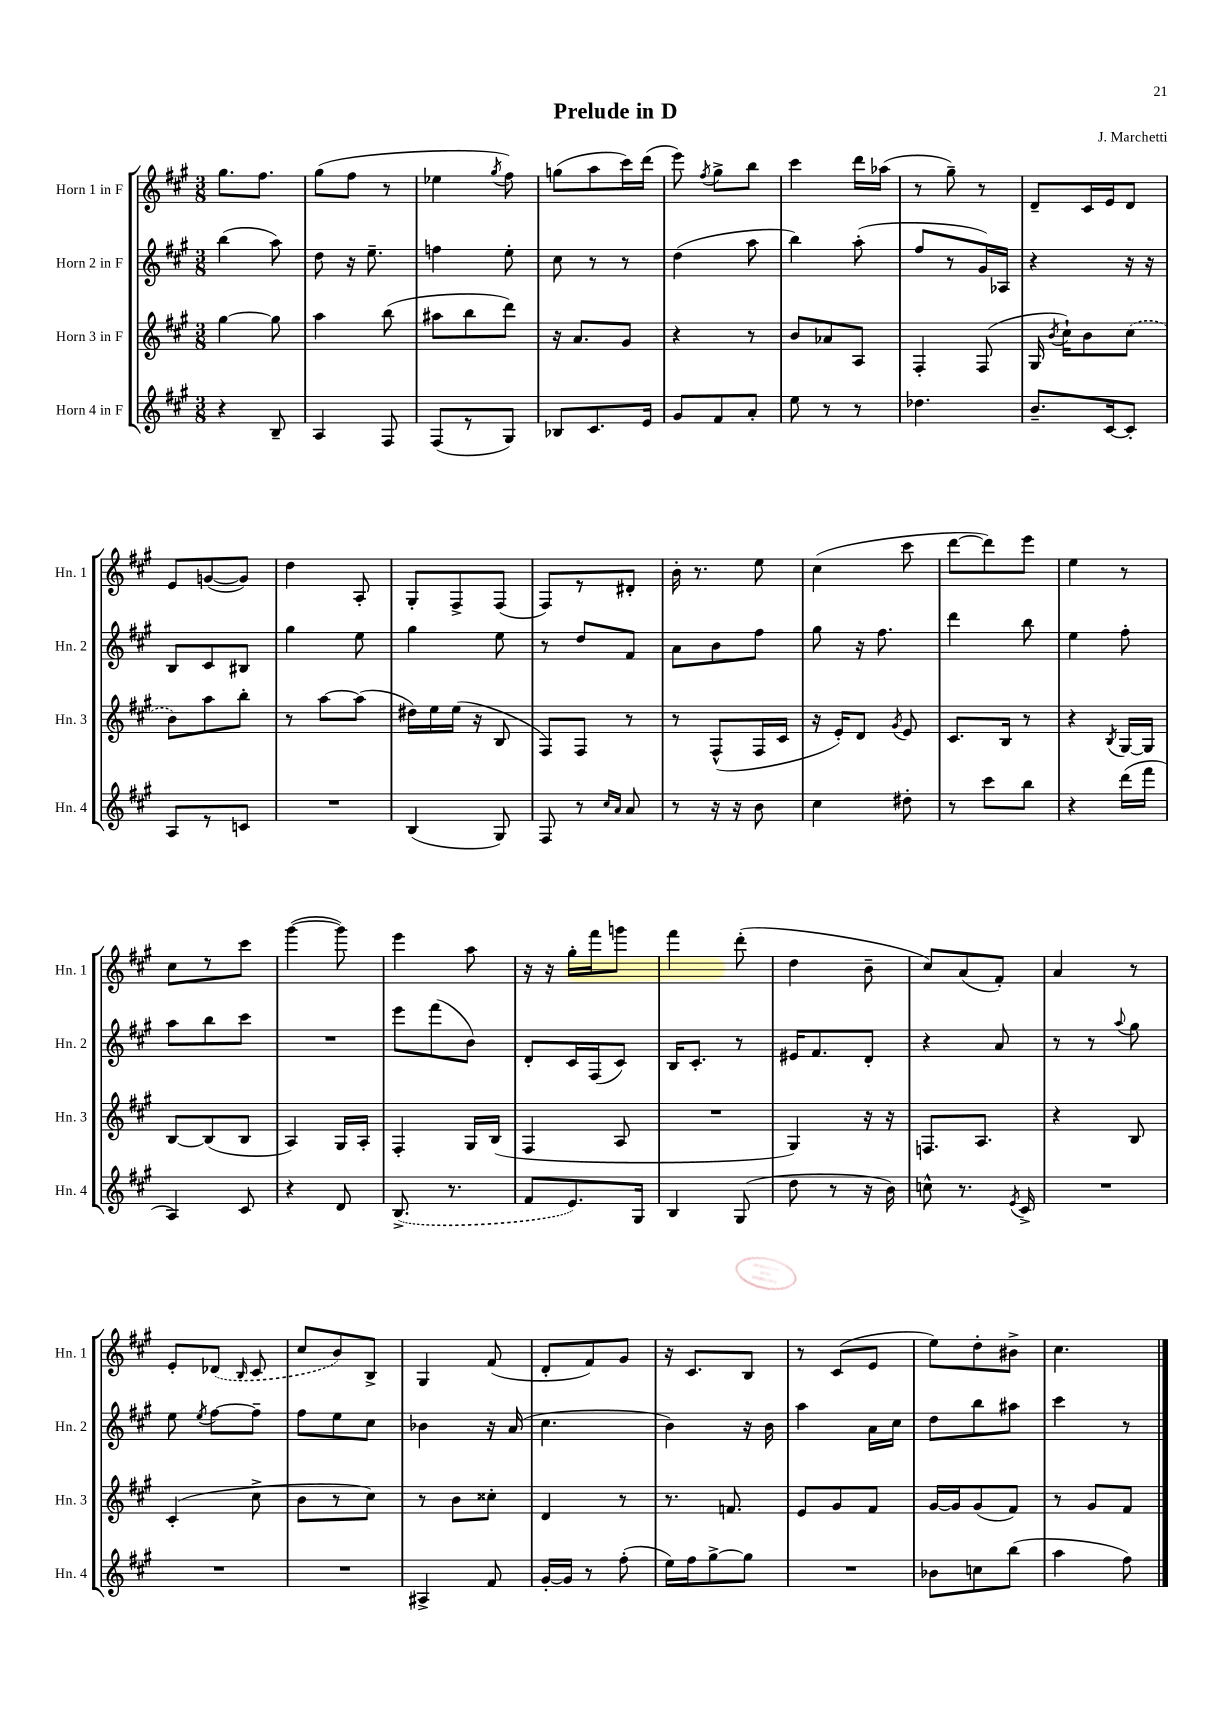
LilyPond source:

\header { title = "Prelude in D" composer = "J. Marchetti" }
<<
\new StaffGroup <<
\new Staff = "s0" \with { instrumentName = "Horn 1 in F" shortInstrumentName = "Hn. 1" } {
    \clef treble \key a \major \numericTimeSignature \time 3/8
    \autoBeamOff gis''8.[ fis''8.] |
    gis''8[( fis''8] r8 |
    ees''4 \acciaccatura { gis''8 } fis''8) |
    g''8[( a''8 cis'''16) d'''16]( |
    e'''8) \acciaccatura { fis''8 } gis''8[-> b''8] |
    cis'''4 d'''16[ aes''16]( |
    r8 gis''8--) r8 |
    d'8[-- cis'16 e'16 d'8] |
    e'8[ g'8~( g'8]) |
    d''4 a8-. |
    gis8[-. fis8-> fis8]( |
    fis8[) r8 dis'8]-. |
    b'16-. r8. e''8 |
    cis''4( cis'''8 |
    d'''8[~ d'''8) e'''8] |
    e''4 r8 |
    cis''8[ r8 cis'''8] |
    gis'''4~( gis'''8) |
    e'''4 a''8 |
    r16 r16 gis''16[-. fis'''16 g'''8] |
    fis'''4 d'''8-.( |
    d''4 b'8-- |
    cis''8[) a'8( fis'8]-.) |
    a'4 r8 |
    e'8[-. \once \slurDashed des'8]( \grace { b16 } cis'8 |
    cis''8[ b'8) b8]-> |
    gis4 fis'8( |
    d'8[-. fis'8) gis'8] |
    r16 cis'8.[ b8] |
    r8 cis'8[( e'8] |
    e''8[) d''8-. bis'8]-> |
    cis''4. \bar "|." |
}
\new Staff = "s1" \with { instrumentName = "Horn 2 in F" shortInstrumentName = "Hn. 2" } {
    \clef treble \key a \major \numericTimeSignature \time 3/8
    \autoBeamOff b''4( a''8) |
    d''8 r16 e''8.-- |
    f''4 e''8-. |
    cis''8 r8 r8 |
    d''4( a''8 |
    b''4) a''8-.( |
    fis''8[ r8 gis'16) aes16] |
    r4 r16 r16 |
    b8[ cis'8 bis8] |
    gis''4 e''8 |
    gis''4 e''8 |
    r8 d''8[ fis'8] |
    a'8[ b'8 fis''8] |
    gis''8 r16 fis''8. |
    d'''4 b''8 |
    e''4 fis''8-. |
    a''8[ b''8 cis'''8] |
    R4. |
    e'''8[ fis'''8( b'8]) |
    d'8[-. cis'16 fis16( cis'8]) |
    b16[ cis'8.]-. r8 |
    eis'16[ fis'8. d'8]-. |
    r4 a'8 |
    r8 r8 \appoggiatura { a''8 } gis''8 |
    e''8 \acciaccatura { e''8 } fis''8[~ fis''8]-- |
    fis''8[ e''8 cis''8] |
    bes'4 r16 a'16( |
    cis''4. |
    b'4) r16 b'16 |
    a''4 a'16[ cis''16] |
    d''8[ b''8 ais''8] |
    cis'''4 r8 \bar "|." |
}
\new Staff = "s2" \with { instrumentName = "Horn 3 in F" shortInstrumentName = "Hn. 3" } {
    \clef treble \key a \major \numericTimeSignature \time 3/8
    \autoBeamOff gis''4~ gis''8 |
    a''4 b''8( |
    ais''8[ b''8 d'''8]) |
    r16 a'8.[ gis'8] |
    r4 r8 |
    b'8[ aes'8 a8] |
    fis4-. fis8( |
    gis16 \acciaccatura { b'8 } cis''16[-!) b'8 \once \slurDashed cis''8]( |
    b'8[) a''8 b''8]-. |
    r8 a''8[~ a''8]( |
    dis''16[) e''16 e''16]( r16 b8 |
    fis8[) fis8] r8 |
    r8 fis8[-^( fis16 cis'16] |
    r16 e'16[-.) d'8] \acciaccatura { gis'8 } e'8 |
    cis'8.[ b16] r8 |
    r4 \acciaccatura { b8 } gis16[~ gis16] |
    b8[~ b8( b8] |
    a4) gis16[ a16]-. |
    fis4-. gis16[ b16]( |
    fis4 a8 |
    R4. |
    gis4) r16 r16 |
    f8.[ a8.] |
    r4 b8 |
    cis'4-.( cis''8-> |
    b'8[ r8 cis''8]) |
    r8 b'8[ cisis''8]-. |
    d'4 r8 |
    r8. f'8. |
    e'8[ gis'8 fis'8] |
    gis'16[~ gis'16 gis'8( fis'8]) |
    r8 gis'8[ fis'8] \bar "|." |
}
\new Staff = "s3" \with { instrumentName = "Horn 4 in F" shortInstrumentName = "Hn. 4" } {
    \clef treble \key a \major \numericTimeSignature \time 3/8
    \autoBeamOff r4 b8-- |
    a4 fis8 |
    fis8[( r8 gis8]) |
    bes8[ cis'8. e'16] |
    gis'8[ fis'8 a'8]-. |
    e''8 r8 r8 |
    des''4. |
    b'8.[-- cis'16~ cis'8]-. |
    a8[ r8 c'8] |
    R4. |
    b4( gis8) |
    fis8 r8 \grace { cis''16[ a'16] } a'8 |
    r8 r16 r16 b'8 |
    cis''4 dis''8-. |
    r8 cis'''8[ b''8] |
    r4 d'''16[( fis'''16] |
    a4) cis'8 |
    r4 d'8 |
    \once \slurDashed b8.->( r8. |
    fis'8[ e'8.) gis16] |
    b4 gis8( |
    d''8 r8 r16 b'16) |
    c''8-^ r8. \acciaccatura { e'8 } cis'16-> |
    R4. |
    R4. |
    R4. |
    ais4-> fis'8 |
    gis'16[~-. gis'16] r8 fis''8-.( |
    e''16[) fis''16 gis''8~-> gis''8] |
    R4. |
    bes'8[ c''8 b''8]( |
    a''4 fis''8) \bar "|." |
}
>>
>>
\layout { \context { \Score \remove "Bar_number_engraver" } }
